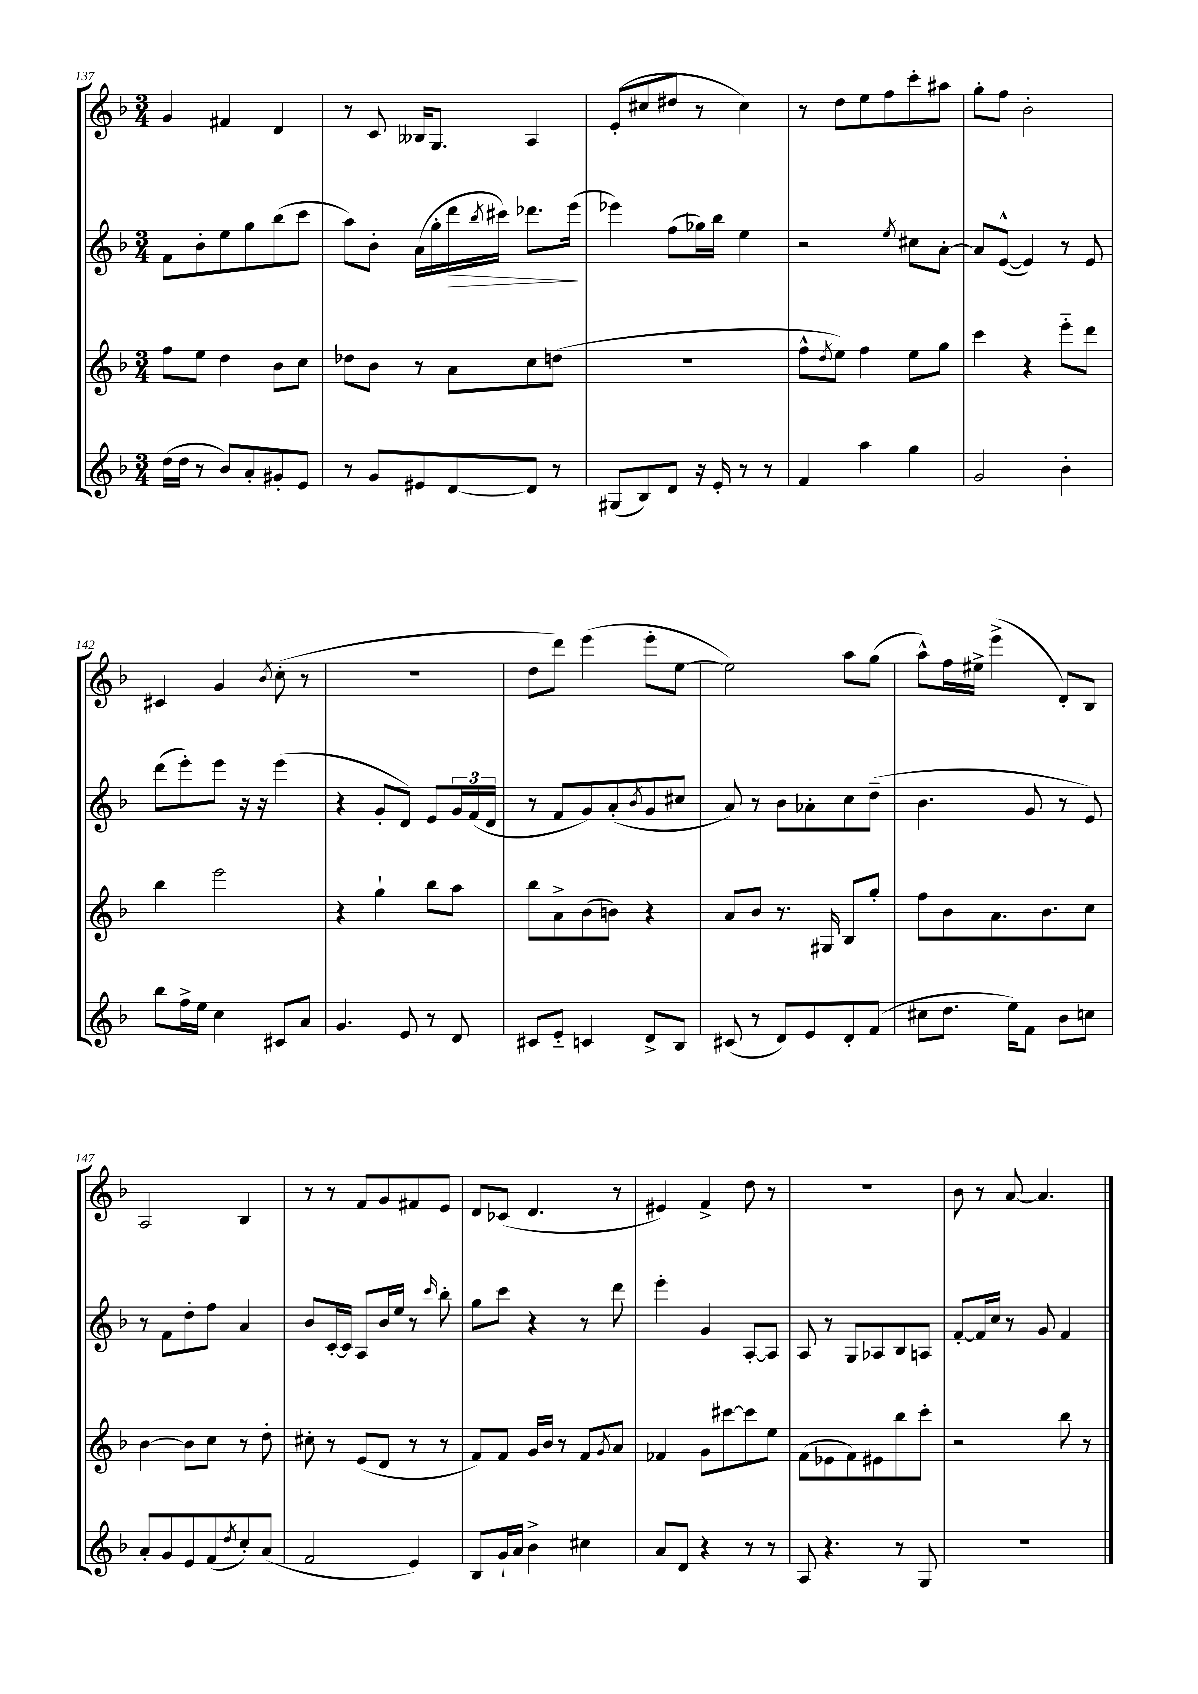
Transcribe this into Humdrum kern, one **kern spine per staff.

**kern	**kern	**kern	**kern
*staff4	*staff3	*staff2	*staff1
*clefG2	*clefG2	*clefG2	*clefG2
*k[b-]	*k[b-]	*k[b-]	*k[b-]
*M3/4	*M3/4	*M3/4	*M3/4
(16dd	8ff	8f	4g
16dd	.	.	.
8r	8ee	8b-'	.
8b-)	4dd	8ee	4f#
8a'	.	8gg	.
8g#'	8b-	(8bb-	4d
8e	8cc	8ccc	.
=	=	=	=
8r	8dd-	8aa)	8r
8g	8b-	8b-'	8c
8e#	8r	(16a	16B--
.	.	16gg'	8.G
[8d	8a	16ddd	.
.	.	8qbb-	.
.	.	16ccc#)	.
8d]	8cc	8.ddd-	4A
8r	(8dd	.	.
.	.	(16eee	.
=	=	=	=
(8G#	2.r	4eee-)	(8e'
8B-)	.	.	8cc#
8d	.	(8ff	8dd#
16r	.	16gg-)	8r
16e'	.	16bb-	.
8r	.	4ee	4cc#)
8r	.	.	.
=	=	=	=
4f	8ff^^	2r	8r
.	8qdd	.	.
.	8ee)	.	8dd
4aa	4ff	.	8ee
.	.	.	8ff
.	.	8qee	.
4gg	8ee	8cc#	8ccc'
.	8gg	[8a'	8aa#
=	=	=	=
2g	4ccc	8a]	8gg'
.	.	([8e^^	8ff
.	4r	4e])	2b-'
4b-'	8eee'~	8r	.
.	8ddd	8e	.
=	=	=	=
8bb-	4bb-	(8ddd	4c#
16ff^	.	8eee')	.
16ee	.	.	.
4cc	2eee	8eee	4g
.	.	16r	.
.	.	16r	.
.	.	.	8qb-
8c#	.	(4eee	(8cc'
8a	.	.	8r
=	=	=	=
4.g	4r	4r	2.r
.	4gg`	8g'	.
8e	.	8d)	.
8r	8bb-	8e	.
8d	8aa	24g	.
.	.	(24f	.
.	.	24d	.
=	=	=	=
8c#	8bb-	8r	8dd
8e'~	8a^	8f	8ddd)
4c	(8b-	8g)	(4eee
.	8b)	(8a'	.
.	.	8qb-	.
8d^	4r	8g	8eee'
8B-	.	8cc#	[8ee
=	=	=	=
(8c#	8a	8a)	2ee])
8r	8b-	8r	.
8d)	8.r	8b-	.
8e	.	8a-'	.
.	16G#	.	.
8d'	8B-	8cc	8aa
(8f	8gg'	(8dd~	(8gg
=	=	=	=
8cc#	8ff	4.b-	8aa^^)
8.dd	8b-	.	16ff
.	.	.	16ee#^
.	8.a	.	(4eee^
16ee)	.	.	.
8f	.	8g	.
.	8.b-	.	.
8b-	.	8r	8d')
8cc	8cc	8e)	8B-
=	=	=	=
8a'	[4b-	8r	2A
8g	.	8f	.
8e	8b-]	8dd'	.
(8f	8cc	8ff	.
8qdd	.	.	.
8cc')	8r	4a	4B-
(8a	8dd'	.	.
=	=	=	=
2f	8cc#'	8b-	8r
.	8r	[16c'	8r
.	.	16c]	.
.	(8e	8A	8f
.	8d	16b-	8g
.	.	16ee	.
4e)	8r	8r	8f#
.	.	16qqccc	.
.	8r	8bb-'	8e
=	=	=	=
8B-	8f)	8gg	8d
16g`	8f	8ccc	(8c-
16a	.	.	.
4b-^	16g	4r	4.d
.	16b-	.	.
.	8r	.	.
4cc#	8f	8r	.
.	8qg	.	.
.	8a	8ddd	8r
=	=	=	=
8a	4f-	4eee'	4e#)
8d	.	.	.
4r	8g	4g	4f^
.	[8ccc#	.	.
8r	8ccc#]	[8A'	8dd
8r	8ee	8A]	8r
=	=	=	=
8A	(8f	8A	2.r
4.r	8e-	8r	.
.	8f)	8G	.
.	8e#	8A-	.
8r	8bb-	8B-	.
8G	8ccc'	8A	.
=	=	=	=
2.r	2r	[8f'	8b-
.	.	16f]	8r
.	.	16cc	.
.	.	8r	[8a
.	.	8g	4.a]
.	8bb-	4f	.
.	8r	.	.
==	==	==	==
*-	*-	*-	*-
